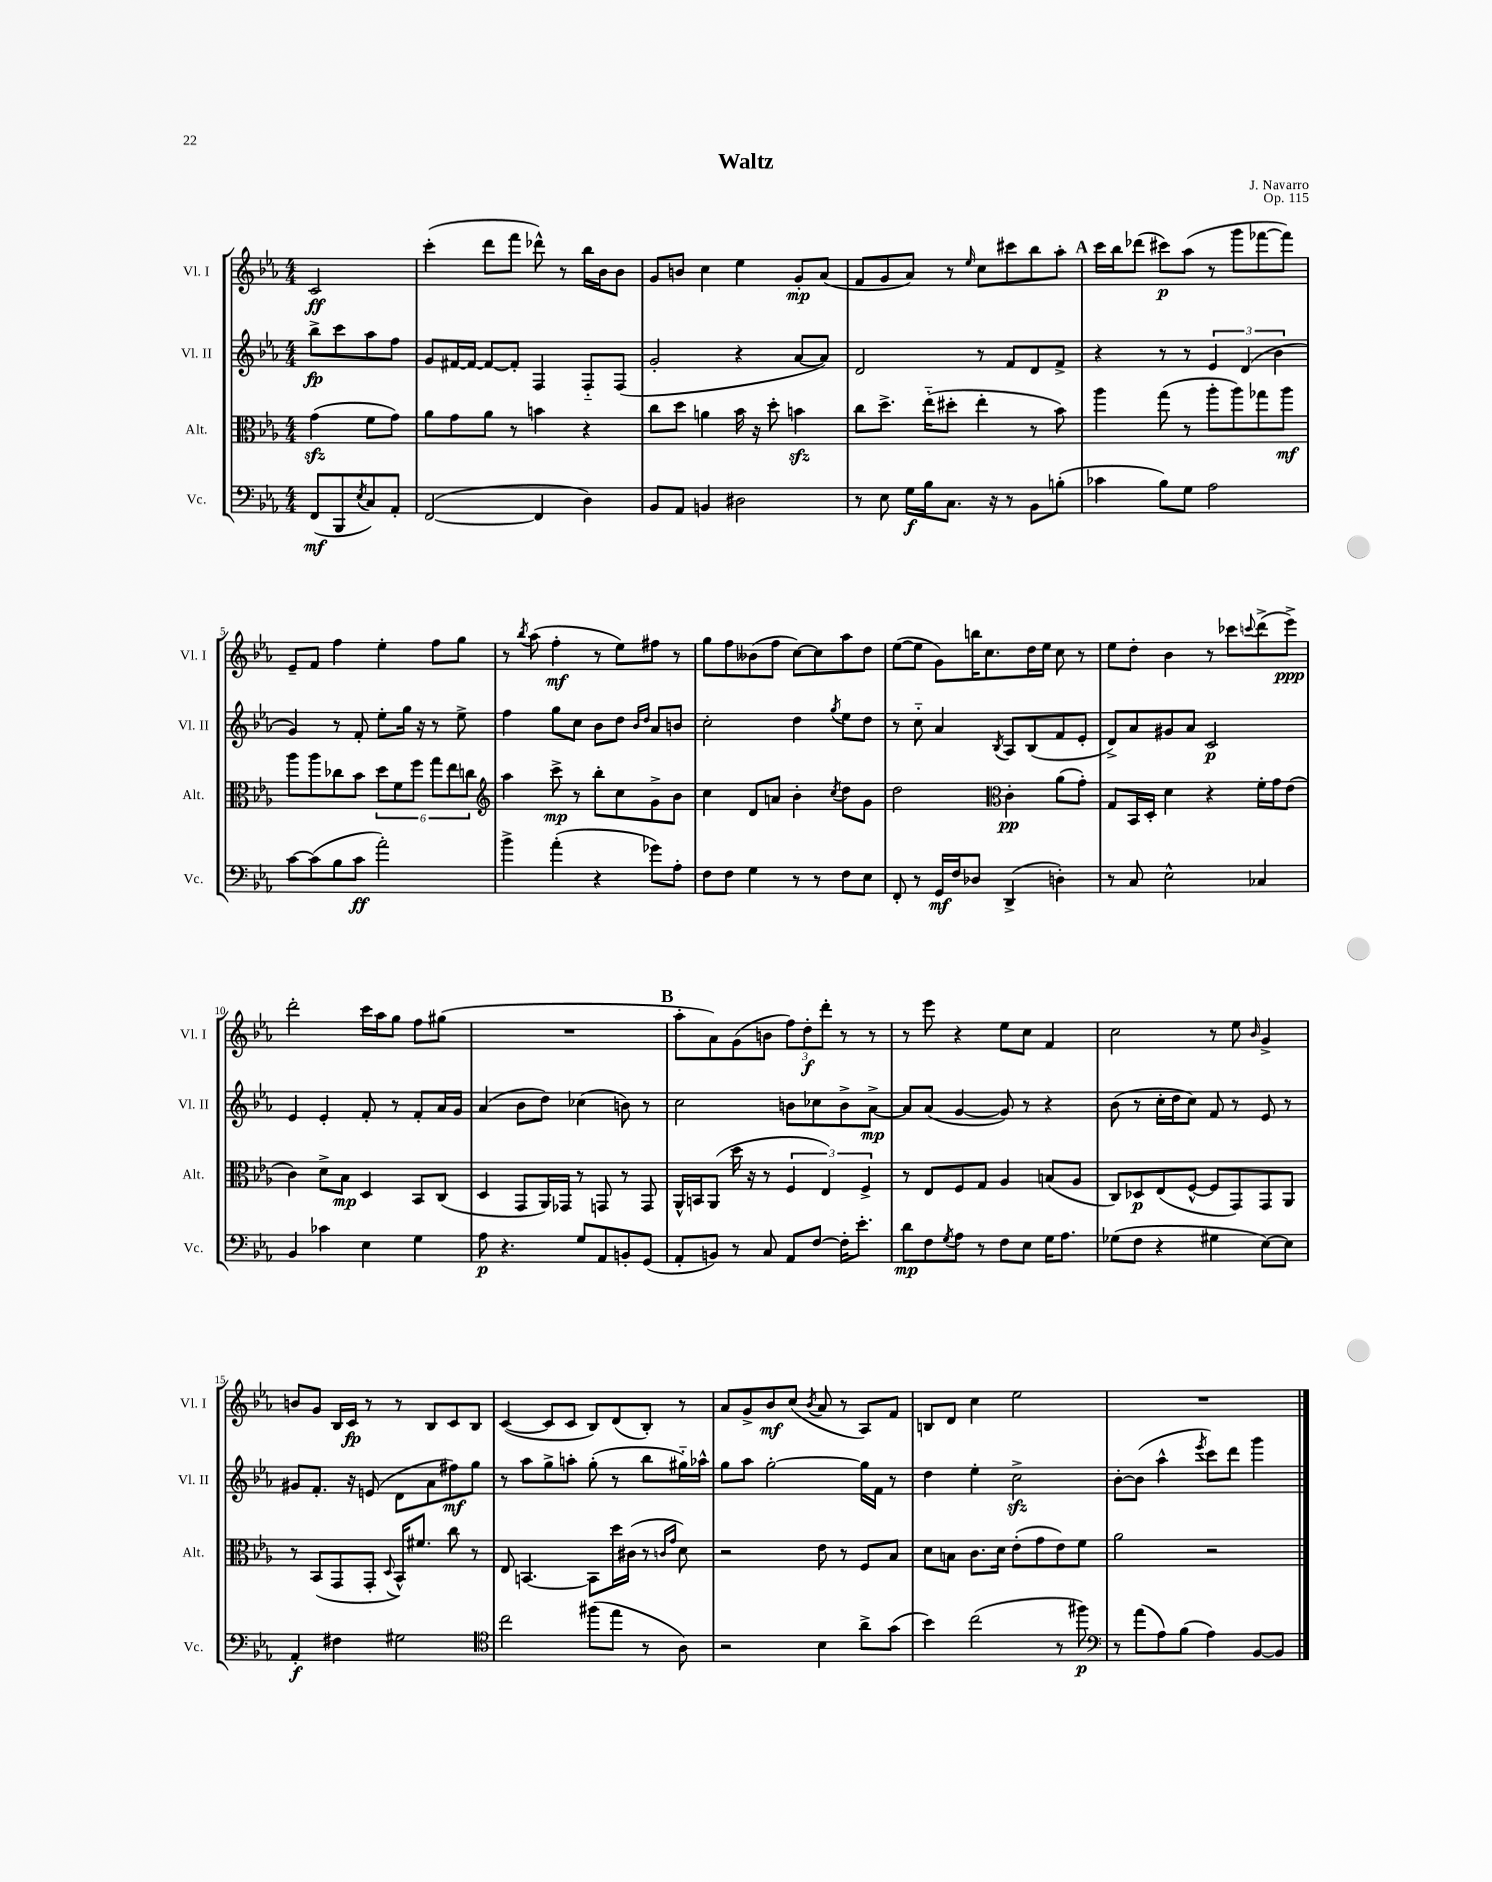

**kern	**dynam	**kern	**dynam	**kern	**dynam	**kern	**dynam
*part4	*part4	*part3	*part3	*part2	*part2	*part1	*part1
*staff4	*staff4	*staff3	*staff3	*staff2	*staff2	*staff1	*staff1
*I"Vc.	*	*I"Alt.	*	*I"Vl. II	*	*I"Vl. I	*
*I'Vc.	*	*I'Alt.	*	*I'Vl. II	*	*I'Vl. I	*
*clefF4	*	*clefC3	*	*clefG2	*	*clefG2	*
*k[b-e-a-]	*	*k[b-e-a-]	*	*k[b-e-a-]	*	*k[b-e-a-]	*
*M4/4	*	*M4/4	*	*M4/4	*	*M4/4	*
=	=	=	=	=	=	=	=
(8FF/L	mf	(4gzz\	.	8bb-^\L	fp	2c/	ff
8BBB-/	.	.	.	8ccc\	.	.	.
8qE-/	.	.	.	.	.	.	.
8C/)	.	8f\L	.	8aa-\	.	.	.
8AA-'/J	.	8g\J)	.	8ff\J	.	.	.
=1	=1	=1	=1	=1	=1	=1	=1
([2FF/	.	8a-\L	.	8g/L	.	(4ccc'\	.
.	.	8g\	.	[16f#X/L	.	.	.
.	.	.	.	16f#/JJ_	.	.	.
.	.	8a-\J	.	8f#/L_	.	8ddd\L	.
.	.	8r	.	8f#'/J]	.	8fff\J	.
4FF/]	.	4bn\	.	4F/	.	8ddd-X^^\)	.
.	.	.	.	.	.	8r	.
4D\)	.	4r	.	8F/L	.	16bb-\LL	.
.	.	.	.	.	.	16b-\J	.
.	.	.	.	(8F/J	.	8b-\J	.
=2	=2	=2	=2	=2	=2	=2	=2
8BB-/L	.	8cc\L	.	2g'/	.	8g/L	.
8AA-/J	.	8dd\J	.	.	.	8bn/J	.
4BBn/	.	4an\	.	.	.	4cc\	.
2D#X\	.	16b-\	.	4r	.	4ee-\	.
.	.	16r	.	.	.	.	.
.	.	8dd'\	.	.	.	.	.
.	.	4bnzz\	.	[8a-/L	.	8g'/L	mp
.	.	.	.	8a-/J])	.	(8a-/J	.
=3	=3	=3	=3	=3	=3	=3	=3
8r	.	8cc\L	.	2d/	.	8f/L	.
8E-\	.	8.dd^\J	.	.	.	8g/	.
16G\LL	f	.	.	.	.	8a-/J)	.
16B-\J	.	(16ee-\KL	.	.	.	.	.
8.C\J	.	8dd#X'\J	.	.	.	8r	.
.	.	.	.	.	.	16qqee-/	.
.	.	4ee-'\	.	8r	.	8cc\L	.
16r	.	.	.	.	.	.	.
8r	.	.	.	8f/L	.	8ccc#X\	.
8BB-\L	.	8r	.	8d/	.	8bb-\	.
(8Bn'\J	.	8b-\)	.	8f^/J	.	8aa-'\J	.
!!LO:REH:place=s1:t=A
=4	=4	=4	=4	=4	=4	=4	=4
4c-X\	.	4aa-\	.	4r	.	16ccc\LL	.
.	.	.	.	.	.	16bb-\J	.
.	.	.	.	.	.	(8ddd-X\J	.
8B-\L)	.	(8gg\	.	8r	.	8ccc#X\L)	p
8G\J	.	8r	.	8r	.	(8aa-\J	.
2A-\	.	8aa-'\L	.	6e-/	.	8r	.
.	.	8aa-\)	.	.	.	8ggg\L	.
.	.	.	.	(6d/	.	.	.
.	.	8gg-X\	.	.	.	[8fff-X\	.
.	.	.	.	6b-\	.	.	.
.	.	8aa-\J	mf	.	.	8fff-\J])	.
!!LO:LB:g=z
=5	=5	=5	=5	=5	=5	=5	=5
[8c\L	.	8aa-\L	.	4g/)	.	8e-~/L	.
(8c\]	.	8aa-\	.	.	.	8f/J	.
8B-\	.	8cc-X\	.	8r	.	4ff\	.
8c\J	ff	8b-\J	.	8f'/	.	.	.
2a-'\)	.	12dd\L	.	8ee-'\L	.	4ee-'\	.
.	.	12f\	.	.	.	.	.
.	.	.	.	16gg\Jk	.	.	.
.	.	12ff\J	.	.	.	.	.
.	.	.	.	16r	.	.	.
.	.	12gg\L	.	8r	.	8ff\L	.
.	.	12ee-\	.	.	.	.	.
.	.	.	.	8ee-^\	.	8gg\J	.
.	.	12ccn\J	.	.	.	.	.
=6	=6	=6	=6	=6	=6	=6	=6
*	*	*clefG2	*	*	*	*	*
4b-^\	.	4aa-\	.	4ff\	.	8r	.
.	.	.	.	.	.	8qbb-/	.
.	.	.	.	.	.	(8aa-\	.
(4a-'\	.	8ccc^\	mp	8gg\L	.	4ff'\	mf
.	.	8r	.	8cc\J	.	.	.
4r	.	8bb-'\L	.	8b-\L	.	8r	.
.	.	8cc\	.	8dd\J	.	8ee-\L)	.
.	.	.	.	16qqb-/LL	.	.	.
.	.	.	.	16qqdd/JJ	.	.	.
8g-X\L)	.	8g^\	.	8a-/L	.	8ff#X\J	.
8A-'\J	.	8b-\J	.	8bn/J	.	8r	.
=7	=7	=7	=7	=7	=7	=7	=7
8F\L	.	4cc\	.	2cc'\	.	8gg\L	.
8F\J	.	.	.	.	.	8ff\	.
4G\	.	8d/L	.	.	.	(8b--X\	.
.	.	8an/J	.	.	.	8ff\J	.
8r	.	4b-'\	.	4dd\	.	[8cc\L)	.
8r	.	.	.	.	.	8cc\]	.
.	.	8qcc/	.	8qgg/	.	.	.
8F\L	.	8dd\L	.	8ee-\L	.	8aa-\	.
8E-\J	.	8g\J	.	8dd\J	.	8dd\J	.
=8	=8	=8	=8	=8	=8	=8	=8
8FF'/	.	2dd\	.	8r	.	([8ee-\L	.
8r	.	.	.	8cc\	.	8ee-\J]	.
16GG/LL	mf	.	.	4a-/	.	8g\L)	.
16F/J	.	.	.	.	.	.	.
8D-X/J	.	.	.	.	.	16bbn\K	.
.	.	.	.	.	.	8.cc\	.
*	*	*clefC3	*	*	*	*	*
.	.	.	.	8qB-/	.	.	.
(4DD^/	.	4c'\	pp	8A-/L	.	.	.
.	.	.	.	(8B-/	.	16dd\L	.
.	.	.	.	.	.	16ee-\JJ	.
4Dn'\)	.	(8a-\L	.	8f/	.	8cc\	.
.	.	8g'\J)	.	8e-'/J	.	8r	.
=9	=9	=9	=9	=9	=9	=9	=9
8r	.	8G/L	.	8d^/L)	.	8ee-\L	.
8C/	.	16BB-/L	.	8a-/	.	8dd'\J	.
.	.	16D'/JJ	.	.	.	.	.
2E-^^\	.	4d\	.	8g#X/	.	4b-\	.
.	.	.	.	8a-/J	.	.	.
.	.	4r	.	2c/	p	8r	.
.	.	.	.	.	.	8ccc-X\L	.
.	.	.	.	.	.	8qqcccn/	.
4C-X/	.	16f'\LL	.	.	.	(8ddd^\	.
.	.	16g\J	.	.	.	.	.
.	.	(8e-\J	.	.	.	8eee-^\J)	ppp
!!LO:LB:g=z
=10	=10	=10	=10	=10	=10	=10	=10
4BB-/	.	4c\)	.	4e-/	.	2ddd'\	.
4c-X\	.	8d^\L	.	4e-'/	.	.	.
.	.	8B-\J	mp	.	.	.	.
4E-\	.	4D/	.	8f'/	.	16ccc\LL	.
.	.	.	.	.	.	16aa-\J	.
.	.	.	.	8r	.	8gg\J	.
4G\	.	8BB-/L	.	8f'/L	.	8ff\L	.
.	.	(8C/J	.	16a-/L	.	(8gg#X\J	.
.	.	.	.	16g/JJ	.	.	.
=11	=11	=11	=11	=11	=11	=11	=11
8A-\	p	4D/	.	(4a-/	.	1r	.
4.r	.	.	.	.	.	.	.
.	.	8GG/L	.	8b-\L	.	.	.
.	.	16AA-/L)	.	8dd\J)	.	.	.
.	.	16GG-X/JJ	.	.	.	.	.
8G/L	.	8r	.	(4cc-X\	.	.	.
8AA-/	.	8GGn/	.	.	.	.	.
8BBn'/	.	8r	.	8bn\)	.	.	.
(8GG/J	.	8GG/	.	8r	.	.	.
!!LO:REH:place=s1:t=B
=12	=12	=12	=12	=12	=12	=12	=12
8AA-'/L	.	16AA-^^/LL	.	2cc\	.	8aa-'\L	.
.	.	16BBn/J	.	.	.	.	.
8BBn/J)	.	(8AA-/J	.	.	.	8a-\)	.
8r	.	16dd\	.	.	.	(8g\	.
.	.	16r	.	.	.	.	.
8C/	.	8r	.	.	.	8bn\J	.
8AA-/L	.	6F/	.	8bn\L	.	12ff\L)	.
.	.	.	.	.	.	12dd'\	f
[8F/J	.	.	.	8cc-X\	.	.	.
.	.	6E-/)	.	.	.	12ddd'\J	.
16F'\KL]	.	.	.	8b^\	.	8r	.
8.e-'\J	.	.	.	.	.	.	.
.	.	6F^/	.	.	.	.	.
.	.	.	.	[8a-^\J	mp	8r	.
=13	=13	=13	=13	=13	=13	=13	=13
8d\L	mp	8r	.	8a-/L]	.	8r	.
8F\	.	8E-/L	.	(8a-/J	.	8eee-\	.
8qG/	.	.	.	.	.	.	.
8A-\J	.	8F/	.	[4g/	.	4r	.
8r	.	8G/J	.	.	.	.	.
8F\L	.	4A-/	.	8g/])	.	8ee-\L	.
8E-\J	.	.	.	8r	.	8cc\J	.
16G\KL	.	(8Bn/L	.	4r	.	4f/	.
8.A-\J	.	.	.	.	.	.	.
.	.	8A-/J	.	.	.	.	.
=14	=14	=14	=14	=14	=14	=14	=14
(8G-X\L	.	8C/L)	.	(8b-\	.	2cc\	.
8F\J	.	8D-X/	p	8r	.	.	.
4r	.	(8E-/	.	16cc'\LL	.	.	.
.	.	.	.	16dd\J	.	.	.
.	.	[8F^^/J	.	8cc\J)	.	.	.
4G#X\	.	8F/L]	.	8f/	.	8r	.
.	.	8GG/)	.	8r	.	8ee-\	.
.	.	.	.	.	.	16qqb-/	.
[8E-\L)	.	8GG/	.	8e-/	.	4g^/	.
8E-\J]	.	8AA-/J	.	8r	.	.	.
!!LO:LB:g=z
=15	=15	=15	=15	=15	=15	=15	=15
4AA-'/	f	8r	.	8g#X/L	.	8bn/L	.
.	.	(8BB-/L	.	8.f'/J	.	8g/J	.
4F#X\	.	8GG/	.	.	.	16B-/LL	.
.	.	.	.	16r	.	16c/JJ	fp
.	.	8GG'/J	.	(8en/	.	8r	.
.	.	8qqD/	.	.	.	.	.
2G#X\	.	16BB-^^/KL)	.	8d\L	.	8r	.
.	.	8.f#X/J	.	.	.	.	.
.	.	.	.	8a-\	.	8B-/L	.
.	.	8cc\	.	8ff#X\)	mf	8c/	.
.	.	8r	.	8gg\J	.	8B-/J	.
=16	=16	=16	=16	=16	=16	=16	=16
*clefC4	*	*	*	*	*	*	*
2cc\	.	8E-/	.	8r	.	([4c/	.
.	.	[4.BBn/	.	8aa-\L	.	.	.
.	.	.	.	8gg^\	.	8c/L]	.
.	.	.	.	8aan'\J	.	8c/J	.
(8ff#X\L	.	8BB\L]	.	(8gg'\	.	8B-/L)	.
8ee-\J	.	16dd\L	.	8r	.	(8d/	.
.	.	(16c#X\JJ	.	.	.	.	.
8r	.	8r	.	8bb-\L	.	8B-'/J)	.
.	.	16qqcn/LL	.	.	.	.	.
.	.	16qqg/JJ	.	.	.	.	.
8A-\)	.	8d\)	.	16gg#X\L)	.	8r	.
.	.	.	.	16aa-X^^\JJ	.	.	.
=17	=17	=17	=17	=17	=17	=17	=17
2r	.	2r	.	8gg\L	.	8a-/L	.
.	.	.	.	8aa-\J	.	8g^/	.
.	.	.	.	[2gg'\	.	8b-/	mf
.	.	.	.	.	.	(8cc/J	.
.	.	.	.	.	.	8qb-/	.
4B-\	.	8e-\	.	.	.	8a-/	.
.	.	8r	.	.	.	8r	.
8a-^\L	.	8F/L	.	16gg\LL]	.	8A-/L)	.
.	.	.	.	16f\JJ	.	.	.
(8g\J	.	8B-/J	.	8r	.	8f/J	.
=18	=18	=18	=18	=18	=18	=18	=18
4b-\)	.	8d\L	.	4dd\	.	8Bn/L	.
.	.	8Bn\J	.	.	.	8d/J	.
(2cc\	.	8.c\L	.	4ee-'\	.	4cc\	.
.	.	16d\Jk	.	.	.	.	.
.	.	(8e-'\L	.	2cczz^\	.	2ee-\	.
.	.	8g\	.	.	.	.	.
8r	.	8e-\)	.	.	.	.	.
8ff#X\)	p	8f\J	.	.	.	.	.
=19	=19	=19	=19	=19	=19	=19	=19
*clefF4	*	*	*	*	*	*	*
8r	.	2a-\	.	[8b-'\L	.	1r	.
(8a-\L	.	.	.	(8b-\J]	.	.	.
8A-\)	.	.	.	4aa-^^\	.	.	.
(8B-\J	.	.	.	.	.	.	.
.	.	.	.	8qeee-/	.	.	.
4A-\)	.	2r	.	8ccc\L)	.	.	.
.	.	.	.	8ddd\J	.	.	.
[8BB-/L	.	.	.	4ggg\	.	.	.
8BB-/J]	.	.	.	.	.	.	.
==	==	==	==	==	==	==	==
*-	*-	*-	*-	*-	*-	*-	*-
